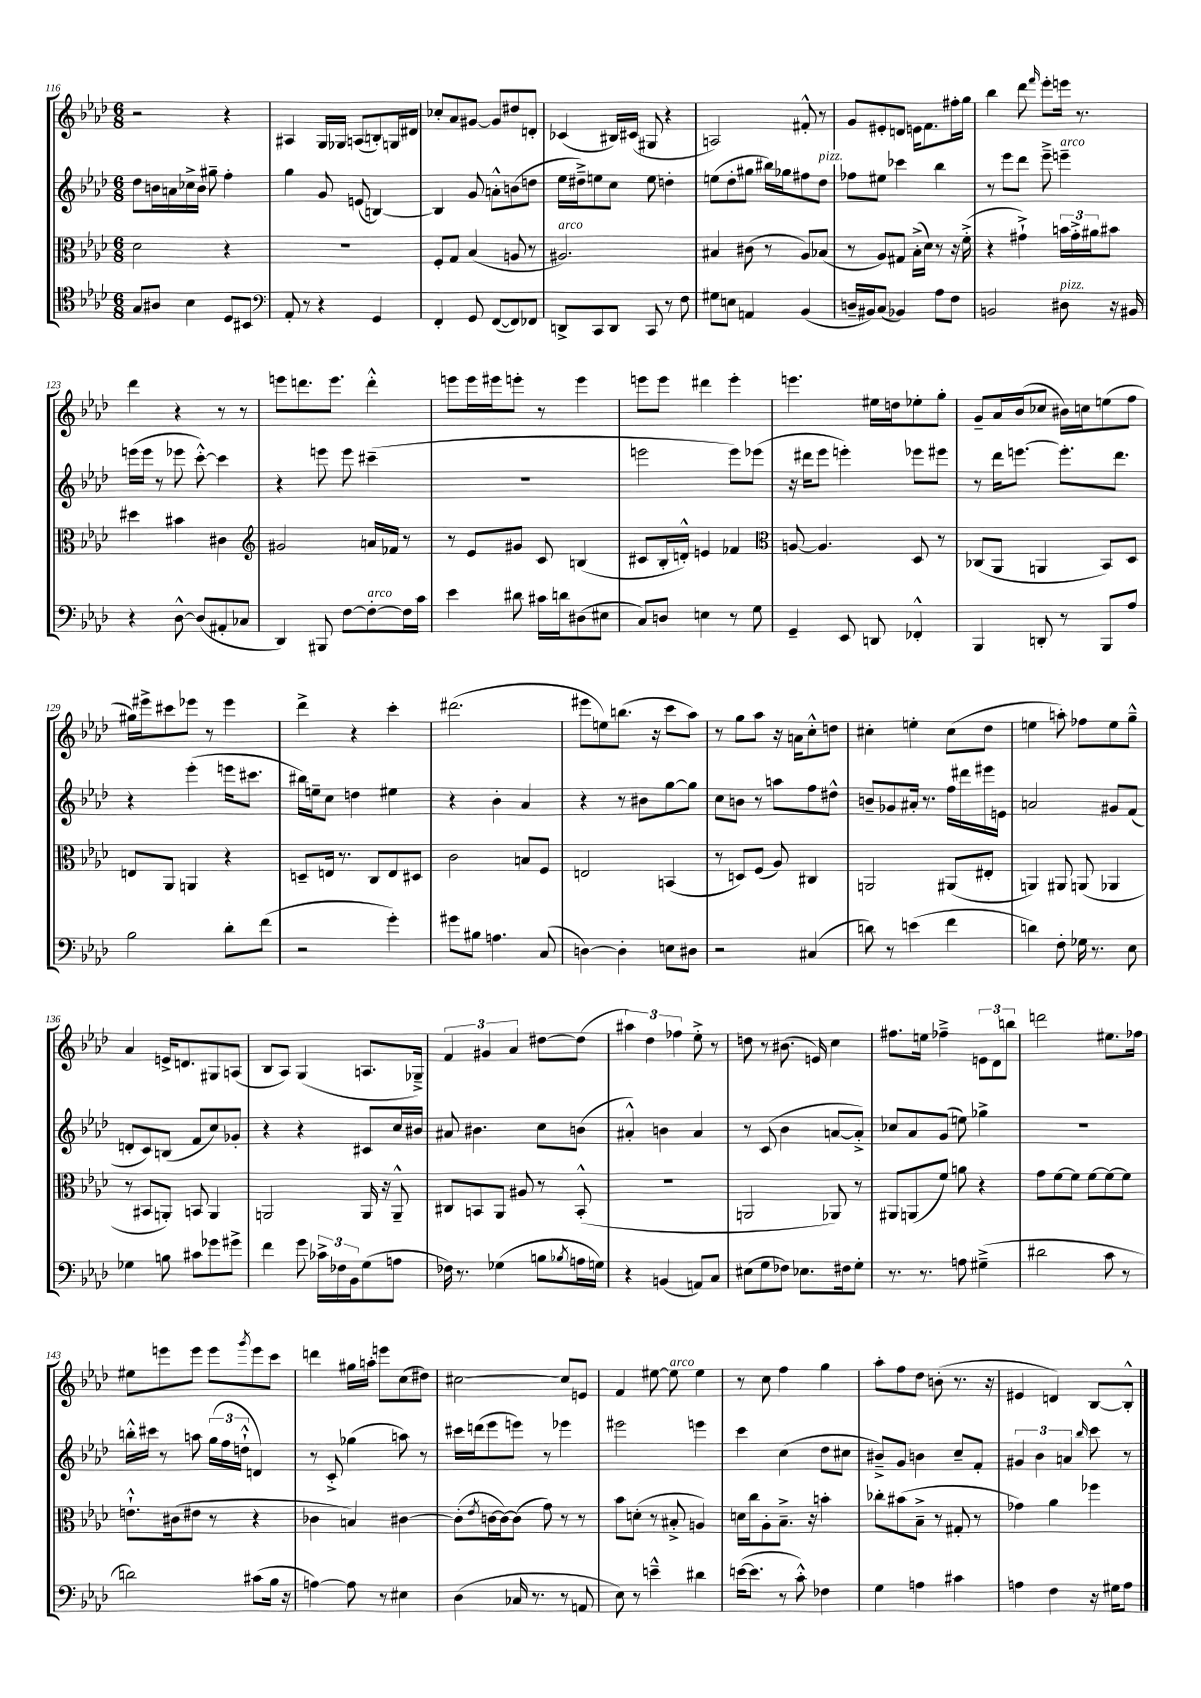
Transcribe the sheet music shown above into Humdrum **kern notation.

**kern	**kern	**kern	**kern
*part4	*part3	*part2	*part1
*staff4	*staff3	*staff2	*staff1
*clefC4	*clefC3	*clefG2	*clefG2
*k[b-e-a-d-]	*k[b-e-a-d-]	*k[b-e-a-d-]	*k[b-e-a-d-]
*M6/8	*M6/8	*M6/8	*M6/8
=116	=116	=116	=116
8G/L	2d-\	8dd-\L	2r
8A#X/J	.	16bn\L	.
.	.	16an\	.
4B-\	.	16cc-X^\	.
.	.	16b\JJ	.
.	.	8gg#X~\	.
8D-/L	4r	4ff'\	4r
8BB#X/J	.	.	.
=117	=117	=117	=117
*clefF4	*	*	*
8AA-'/	2.r	4gg\	4A#X/
8r	.	.	.
4r	.	8g/	16G/LL
.	.	.	16G-X/JJ
.	.	(8en/	(8An/L
4GG/	.	[4Bn/)	8Bn'/)
.	.	.	16Gn/L
.	.	.	16d#X/JJ
=118	=118	=118	=118
4FF'/	8F'/L	4B/]	8cc-X'/L
.	8G/J	.	8a-/
8GG/	(4B-/	8g/	[8g#X/J
([8FF/L	.	8an'^^\L	8g#/L]
8FF/])	8An/	(8bn\	8dd#X/
8FF-X/J	8r	8ddn\J	8dn'/J
=119	=119	=119	=119
!	!LO:TX:a:i:t=arco	!	!
8DDn^/L	2.A#X/)	16ee-\LL	(4c-X/
.	.	16dd#X~^\J)	.
8CC/	.	8een\	.
8DD/J	.	8cc\J	16B#X/LL)
.	.	.	(16c#X/JJ
8CC/	.	8ee\	8G#X/
8r	.	4ddn'\	4r
8F\	.	.	.
=120	=120	=120	=120
8G#X\L	4B#X/	(8een\L	2An/)
8En\J	.	8dd-'\	.
4AAn/	(8c#X\	8gg#X\J	.
.	8r	16bb#X\LL)	.
.	.	16gg-X\J	.
(4BB-/	8A-/L)	8ff#X\	8f#X'^^/
!	!	!LO:TX:a:i:t=pizz.	!
.	(8B-X/J	8dd-\J	8r
=121	=121	=121	=121
16Dn~/LL	8r	8ff-X\L	8g/L
16BB#X/J)	.	.	.
(8C/J	8A-/L)	8ee#X\J	8e#X'/
4BB-X/)	8G#X/J	4ccc-X\	8dn/J
.	(16B-'^\LL	.	16en\KL
.	16d-\JJ)	.	8.f\
8A-\L	8r	4bb-\	.
8F\J	16r	.	16ff#X'\L
.	(16f'^\	.	16gg\JJ
=122	=122	=122	=122
2BBn/	4r	8r	4bb-\
.	.	8eee-\L	.
.	4g#X`^\)	8ddd-\J	8ddd-\
.	.	.	16qqfff/
.	.	8eee-~^\	8eee-'\L
!	!	!LO:TX:a:i:t=arco	!
!LO:TX:a:i:t=pizz.	!	!	!
8D#X\	24bn\LL	4eeen~\	16eeen\Jk
.	24g#'^\	.	.
.	.	.	8.r
.	24a#X\J	.	.
16r	8b#X\J	.	.
16BB#X/	.	.	.
!!LO:LB:g=z
=123	=123	=123	=123
4r	4dd#X\	(16eeen\LL	4ddd-\
.	.	16eee\JJ	.
.	.	8r	.
[8D-^^\	4b#X\	8eee-X\	4r
(8D-/L]	.	[8ccc'^^\)	.
8AA#X'/	4c#X\	4ccc\]	8r
8C-X/J	.	.	8r
=124	=124	=124	=124
*	*clefG2	*	*
4DD-/)	2g#X/	4r	8eeen\L
.	.	.	8.dddn\
8BBB#X/	.	8eeen\	.
.	.	.	8.eee\J
[8F\L	.	8eee\	.
!LO:TX:a:i:t=arco	!	!	!
8F'\_	16an/LL	(4ccc#X~\	4ddd'^^\
.	16f-X/JJ	.	.
16F\L]	8r	.	.
16c\JJ	.	.	.
=125	=125	=125	=125
4e-\	8r	2.r	8eeen\L
.	8e-/L	.	16eee\L
.	.	.	16eee#X\J
8d#X\	8g#X/J	.	8eeen'\J
16c#X\LL	8c/	.	8r
16dn\J	.	.	.
(8D#X\	(4Bn/	.	4eee\
8E#X\J	.	.	.
=126	=126	=126	=126
8C/L)	8c#X/L	2eeen\	8eeen\L
8Dn/J	16B-'/L	.	8eee\J
.	16dn'^^/JJ)	.	.
4En\	4en/	.	4ddd#X\
8r	4f-X/	8eee\L)	4eee'\
8G\	.	(8eee-X\J	.
=127	=127	=127	=127
*	*clefC3	*	*
4GG~/	[8An/	16r	4.eeen\
.	.	16ddd#X\KL	.
.	4.A/]	8eee-\J	.
8EE-/	.	4eeen'\)	.
8DDn/	.	.	16ee#X\LL
.	.	.	16ddn\J
4FF-X'^^/	8D-/	8eee-X\L	8ee-X'\
.	8r	8eee#X\J	8gg'\J
=128	=128	=128	=128
4BBB-/	(8C-X/L	8r	8g~/L
.	8AA-/J	16ddd-\KL	16a-/L
.	.	[8.eeen\J	(16b-/J
8DDn'/	4AAn/	.	8cc-X/J
8r	.	8.eee'\L]	16b#X\LL)
.	.	.	16ccn\J
8BBB-/L	8BB-/L)	.	(8een\
.	.	8.ddd-\J	.
8A-/J	8D-/J	.	8ff\J
!!LO:LB:g=z
=129	=129	=129	=129
2B-\	8En/L	4r	16gg#X\LL)
.	.	.	16eee#X^\J
.	8AA-/J	.	8ccc#X\
.	4AAn/	(4eee-'\	8eee-X\J
.	.	.	8r
8d-'\L	4r	16eeen\KL	4eee-\
.	.	8.ccc#X\J	.
(8f\J	.	.	.
=130	=130	=130	=130
2r	8Dn~/L	16bb#X\LL)	4ddd-^\
.	.	16een~\J	.
.	16En/Jk	8cc\J	.
.	8.r	.	.
.	.	4ddn\	4r
.	8C/L	.	.
4g'\)	8E/	4ee#X\	4ccc'\
.	8D#X/J	.	.
=131	=131	=131	=131
8g#X\L	2c\	4r	(2.ddd#X\
8B#X\J	.	.	.
4.An\	.	4b-'\	.
.	8Bn/L	4a-/	.
(8C/	8F/J	.	.
=132	=132	=132	=132
[4Dn\)	2En/	4r	8eee#X\L
.	.	.	8een\)
4D'\]	.	8r	(8.bbn\J
.	.	8b#X\L	.
.	.	.	16r
8En\L	(4BBn/	[8gg\	8ccc\L
8D#X\J	.	8gg\J]	8aa-\J)
=133	=133	=133	=133
2r	8r	8cc\L	8r
.	8Dn/L)	8bn\J	8gg\L
.	(8F/J	8r	8aa-\J
.	8A-/)	8aan\L	16r
.	.	.	16an\KL
(4C#X/	4C#X/	8ff\	8cc'^^\
.	.	8dd#X^^\J	8ddn\J
=134	=134	=134	=134
8dn\)	2AAn/	8bn~/L	4cc#X'\
8r	.	8g-X/	.
(4en\	.	16a#X'/Jk	4een'\
.	.	8.r	.
4f\	(8AA#X/L	16ff\LL	(8cc#\L
.	.	16ddd#X\	.
.	8E#X'/J	16eee#X\	8dd-\J
.	.	16en\JJ	.
=135	=135	=135	=135
4dn\)	4AAn/)	2an/	4een\
8F'\	8AA#X/	.	8aan'\)
16G-X\	(8AAn/	.	8ff-X\L
8.r	.	.	.
.	4AA-X/	8g#X/L	8ee\
8E-\	.	(8f/J	8gg~^^\J
!!LO:LB:g=z
=136	=136	=136	=136
4G-X\	8r	8dn'/L	4a-/
.	8BB#X/L	8c/)	.
8Bn\	8AAn'/J)	(8Bn/J	16en^/KL
.	.	.	8.dn/
8c#X\L	8BBn/	8f/L	.
8g-X\	4AA/	8cc/)	8G#X/
8g#X^\J	.	8g-X'/J	(8An/J
=137	=137	=137	=137
4f\	2AAn/	4r	8B-/L
.	.	.	8A-/J)
8g\	.	4r	(4G/
24c-X^\LL	.	.	.
24F-X\	.	.	.
24BB-\J	.	.	.
(8G\	16AA/	8c#X/L	8.An/L
.	16r	.	.
8An\J	8AA~^^/	16cc/L	.
.	.	16b#X/JJ	16G-X~^/Jk)
=138	=138	=138	=138
16F-X\)	8C#X/L	8a#X/	6f/
8.r	.	.	.
.	8BBn/	4.b#X\	.
.	.	.	6g#X/
(4G-X\	8AA-/J	.	.
.	.	.	6a-/
.	8A#X/	.	.
8Bn\L	8r	8cc\L	[8dd#X\L
8qB-X/	.	.	.
16An\L	(8BB'^^/	(8bn\J	(8dd#\J]
16Gn\JJ)	.	.	.
=139	=139	=139	=139
4r	2.r	4a#X'^^/)	6aa#X\)
.	.	.	6dd-\
(4BBn/	.	4bn\	.
.	.	.	6ff-X\
8AAn/L)	.	4a#/	8ee-'^\
8C/J	.	.	8r
=140	=140	=140	=140
(8E#X\L	2AAn/	8r	8ddn\
8G\	.	(8c/	8r
8F-X\J)	.	4b-\	(8.b#X\
8.E-X\L	.	.	.
.	.	.	16en/)
.	8AA-X/)	[8an/L	4cc\
16F#X\k	.	.	.
8G'\J	8r	8a'^/J])	.
=141	=141	=141	=141
8.r	8AA#X/L	8cc-X/L	8.ff#X\L
.	(8AAn/	8a-/	.
8.r	.	.	16een\Jk
.	8f/J)	(8g/J	4ff-X~^\
8An\	8an\	8een\)	.
(4G#X~^\	4r	4gg-X^\	12en\L
.	.	.	12d-\
.	.	.	12bbn\J
=142	=142	=142	=142
2d#X\	8g\L	2.r	2dddn\
.	[8f\	.	.
.	8f\J]	.	.
.	[8f\L	.	.
8c\	8f\_	.	8.ee#X\L
8r	8f\J]	.	.
.	.	.	16ff-X\Jk
!!LO:LB:g=z
=143	=143	=143	=143
2dn\)	8.en`^^\L	16bbn'^^\LL	8ee#X\L
.	.	16ccc#X\JJ	.
.	.	8r	8eeen\
.	(16c#X\k	.	.
.	8e#X\J	8aan\	8eee\J
.	8r	(24gg\LL	8eee\L
.	.	24ff\	.
.	.	24ddn`^^\JJ	.
.	.	.	8qggg/
(8c#X\L	4r	4dn/)	8eee\
16B-\Jk	.	.	8ccc\J
16r	.	.	.
=144	=144	=144	=144
[4An\)	4c-X\	8r	4dddn\
.	.	8c'^/	.
8A\]	4Bn/)	(4gg-X\	16gg#X\LL
.	.	.	16aan'\JJ
8r	.	.	8eeen\L
4E#X\	[4c#X\	8aan\)	(8cc\
.	.	8r	8dd#X\J)
=145	=145	=145	=145
(4D-\	(8c#'\L]	16ccc#X\LL	[2cc#X\
.	.	(16dddn\J	.
.	8qe-/	.	.
.	[16cn\L	8eee-\	.
.	16c\J_)	.	.
16C-X/	(8c\J]	8eeen\J)	.
8.r	.	.	.
.	8g\)	8r	.
8r	8r	4eee-X\	8cc#/L]
8AAn/	8r	.	8en/J
=146	=146	=146	=146
8E-\)	8b-\L	2eee#X\	4f/
8r	(8dn'\J	.	.
4en~^^\	8r	.	[8ee#X\
!	!	!	!LO:TX:a:i:t=arco
.	8B#X'^/	.	8ee#\]
4d#X\	4An/)	4eeen\	4ee#\
=147	=147	=147	=147
([16en\KL	16dn\LL	4ccc\	8r
8.e\J]	16cc\J	.	.
.	8A-'\	.	8cc\
8r	8.B-~^\J	(4cc\	4ff\
8c'^^\)	.	.	.
.	16r	.	.
4F-X\	4bn'\	8dd-\L	4gg\
.	.	8cc#X\J	.
=148	=148	=148	=148
4G\	8cc-X'\L	8b#X~^/L)	8aa-'\L
.	(8b#X\	8g/J	8ff\
4An\	8B-~^\J	4bn\	8dd-\J
.	8r	.	(8bn'\
4c#X\	8G#X'/	8cc~/L	8.r
.	8r	8f'/J	.
.	.	.	16r
=149	=149	=149	=149
4An\	4g-X\)	6g#X/	4e#X/
.	.	6b-\	.
4F\	4a-\	.	4dn/)
.	.	6an/	.
.	.	16qqbb-/	.
16r	4ff-X\	8ccc\	[8B-/L
16G#X\KL	.	.	.
8A\J	.	8r	8B-'^^/J]
==	==	==	==
*-	*-	*-	*-
